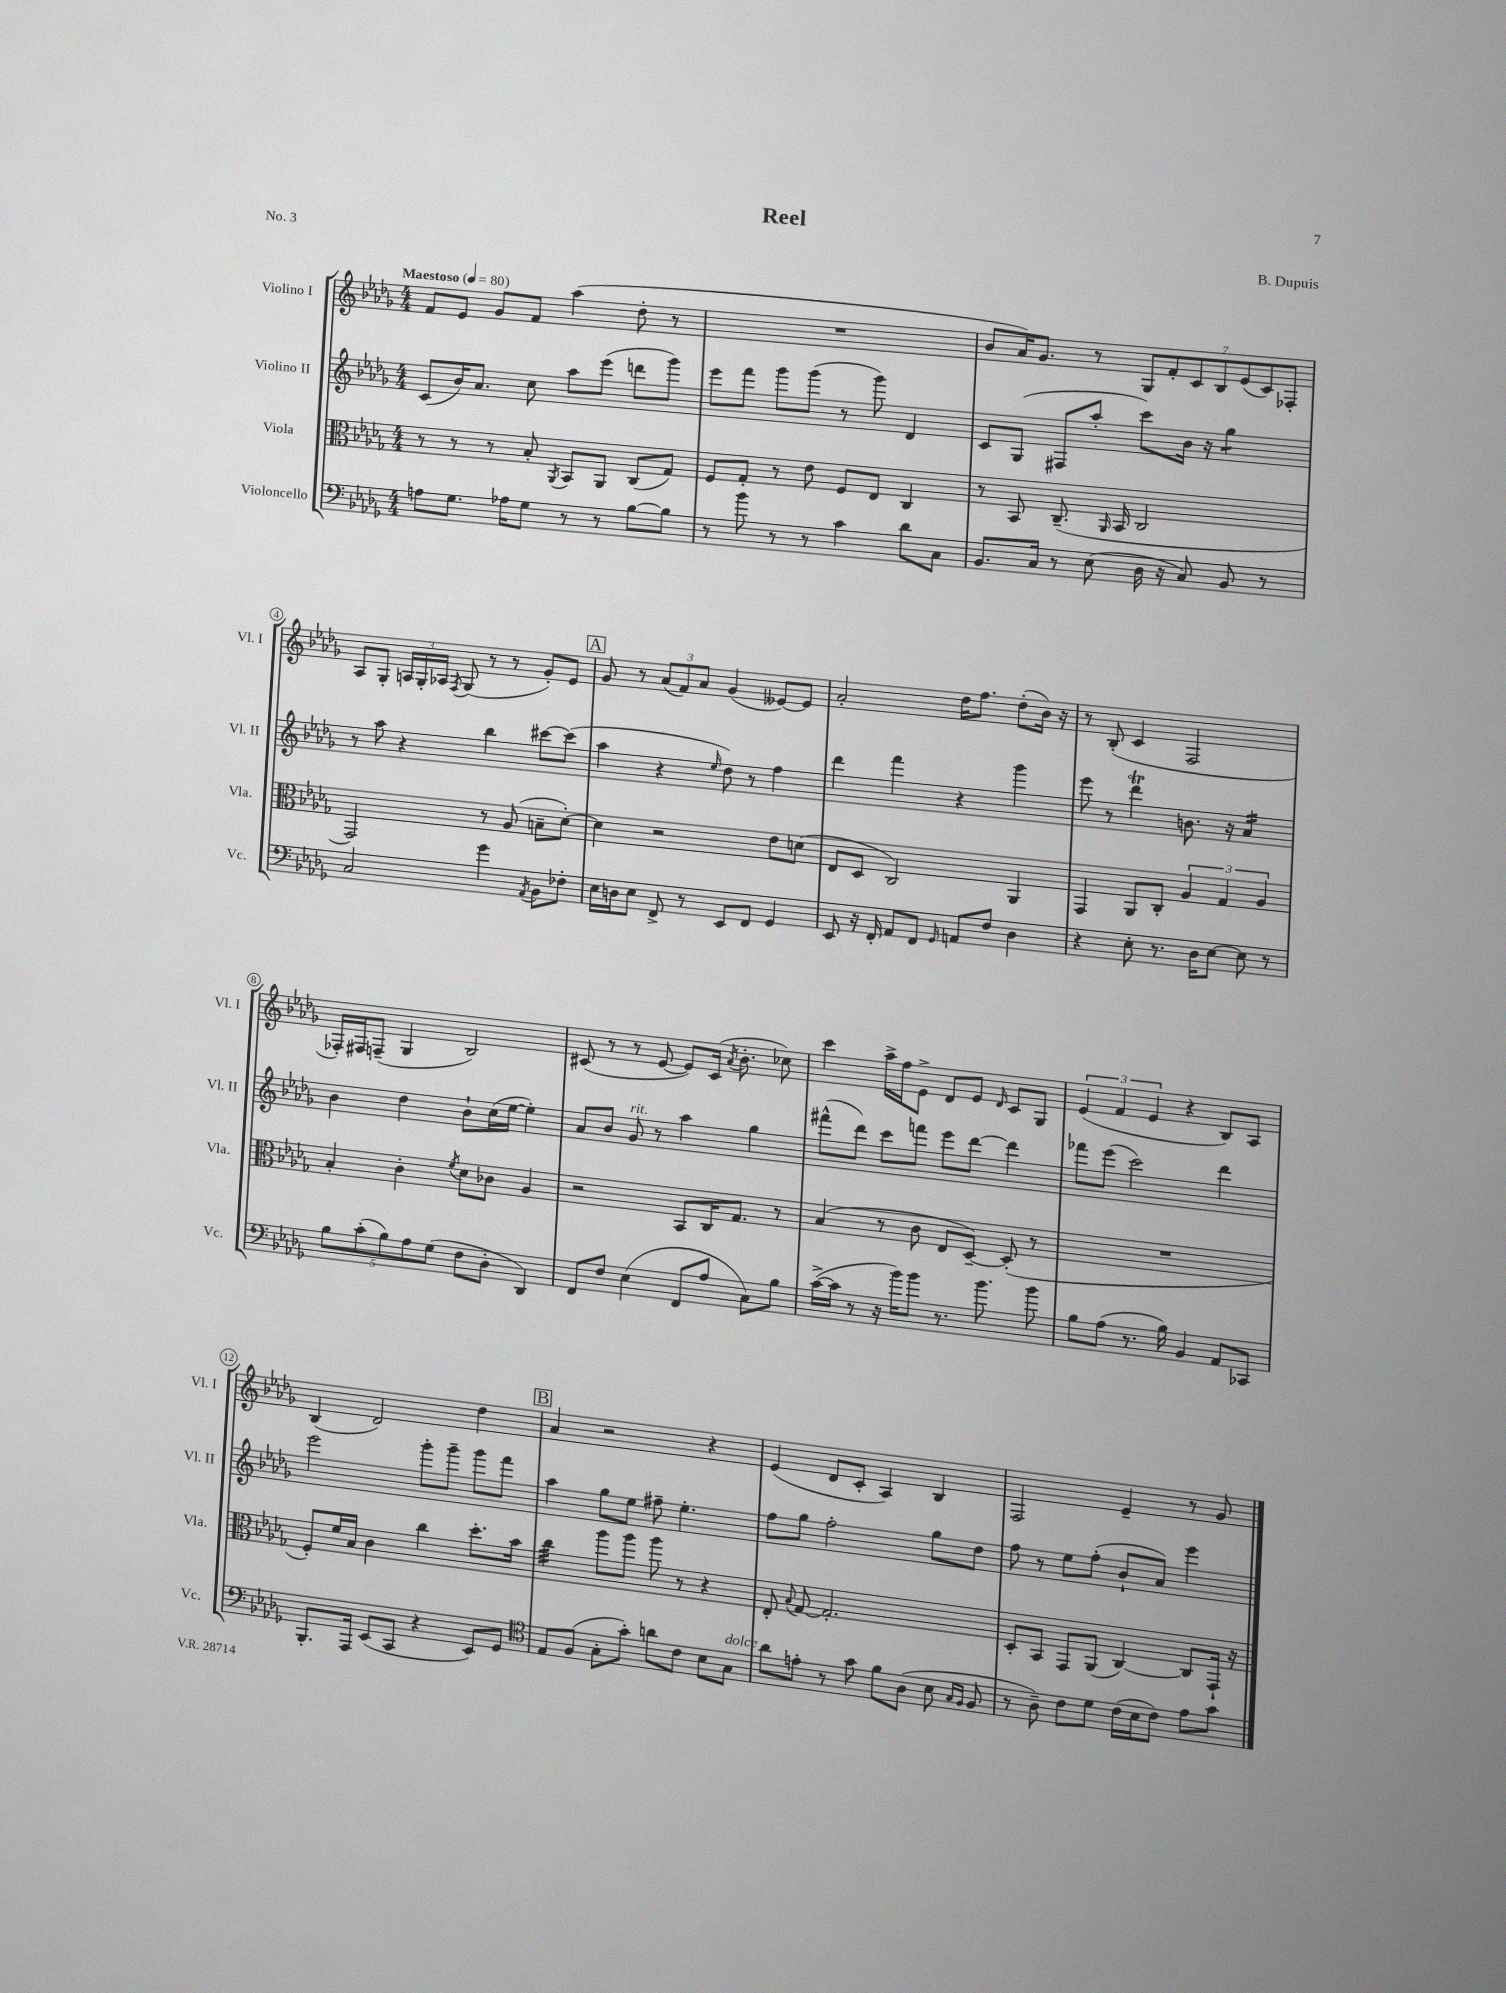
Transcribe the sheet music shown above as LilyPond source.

\header { title = "Reel" composer = "B. Dupuis" piece = "No. 3" }
<<
\new StaffGroup <<
\new Staff = "s0" \with { instrumentName = "Violino I" shortInstrumentName = "Vl. I" } {
    \clef treble \key des \major \numericTimeSignature \time 4/4 \tempo "Maestoso" 4 = 80
    \autoBeamOff f'8[ ees'8] ges'8[ f'8] aes''4( des''8-. r8 |
    R1 |
    bes'8[ aes'16) ges'8.] r8 \tuplet 7/4 { ges8[ f'8-. c'8 bes8 ees'8( c'8) fes8]-. } |
    aes8[ ges8]-. \tuplet 3/2 { a16[ ges16-. aes16] } \acciaccatura { f8 } ges8( r8 r8 ges'8[-.) ees'8] |
    \mark \markup { \box "A" } ges'8 r8 \tuplet 3/2 { aes'8[( f'8) aes'8] } ges'4( eeses'8[~) eeses'8] |
    aes'2-. des''16[ f''8.] des''8[-.( bes'16]) r16 |
    r8 bes8-.( c'4 f2 |
    fes16[-.) fis16 f8]--( ges4 bes2) |
    cis'8( r8 r8 ees'8~ ees'8[) cis'16]( \acciaccatura { aes'8 } bes'8.-. ces''8) |
    c'''4 aes''16[-> f''16 ees'8]-> des'8[ ees'8] \grace { des'16 } c'8[ ges8] |
    \tuplet 3/2 { ees'4( f'4 ees'4 } r4 bes8[) aes8] |
    bes4( des'2) des''4 |
    \mark \markup { \box "B" } aes'4 r2 r4 |
    ees'4( des'8[ c'8]-. aes4) bes4 |
    f2 ees'4-- r8 ges'8 \bar "|." |
}
\new Staff = "s1" \with { instrumentName = "Violino II" shortInstrumentName = "Vl. II" } {
    \clef treble \key des \major \numericTimeSignature \time 4/4
    \autoBeamOff c'8[( bes'16) aes'8.] c''8 aes''8[ ees'''8]( d'''8[ ges'''8]) |
    ees'''8[ f'''8] ges'''8[ ges'''8]( r8 ges'''8) des'4 |
    c'8[ ges8]( fis8[ aes''8]-. c'''8[) bes'16] r16 ges''4:8 |
    r8 aes''8 r4 bes''4 cis'''8[~ cis'''8]( |
    \mark \markup { \box "A" } aes''4 r4 \grace { ees''16 } des''8) r8 f''4 |
    des'''4 f'''4 r4 ges'''4 |
    ees'''8 r8 des'''4\trill b'8. r16 aes'4:16 |
    bes'4 des''4 bes'8[-! c''16( ees''16]~ ees''4-.) |
    aes'8[ bes'8] ges'8^\markup { \italic "rit." } r8 aes''4 ges''4 |
    fis'''8[-^( des'''8]) c'''8[ f'''8] ees'''8[ des'''8]~ des'''4 |
    fes'''8[ ees'''8]( c'''2) des'''4 |
    ees'''2 ges'''8[-. ges'''8]-- ges'''8[ f'''8] |
    \mark \markup { \box "B" } aes''4 ges''8[ ees''8] fis''8-- ees''4.-. |
    f''8[ ges''8] f''2-. ges''8[ des''8] |
    f''8 r8 ees''8[ f''8]-.( bes'8[-! aes'8]) ees'''4 \bar "|." |
}
\new Staff = "s2" \with { instrumentName = "Viola" shortInstrumentName = "Vla." } {
    \clef alto \key des \major \numericTimeSignature \time 4/4
    \autoBeamOff r8 r8 r8 bes8-. \acciaccatura { aes,8 } bes,8[ aes,8] c8[( ges8]) |
    f8[ ges8]-. r8 ees'8 f8[ ees8] c4 |
    r8 bes,8 c8.--( \grace { aes,16 } bes,16 c2 |
    ges,2) r8 aes8( b8[-- des'8]~-.) |
    \mark \markup { \box "A" } des'4 r2 ees'8[ d'8]( |
    ees8[ des8] c2) aes,4 |
    ges,4 aes,8[ c8]-. \tuplet 3/2 { aes4 ges4 aes4 } |
    bes4-. c'4-. \acciaccatura { f'8 } des'8[ ces'8] aes4 |
    r2 bes,8[ c16 ges8.] r8 |
    bes4( r8 c'8 ees8[ des8]~--) des8-.( r8 |
    R1 |
    f8[-.) f'16 bes16] c'4 c''4 des''8.[-. bes'16] |
    \mark \markup { \box "B" } c''4:32 aes''8[ aes''8] aes''8 r8 r4 |
    ees8-. \appoggiatura { bes8 } ges8~ ges2.-. |
    des8[-. bes,8] ges,8[ aes,8]( c4~) c8[ ges,16]-! r16 \bar "|." |
}
\new Staff = "s3" \with { instrumentName = "Violoncello" shortInstrumentName = "Vc." } {
    \clef bass \key des \major \numericTimeSignature \time 4/4
    \autoBeamOff a8[ ges8.] aes16[ ges8] r8 r8 bes8[~ bes8] |
    r8 bes'8 r8 r8 c'4 des'8[ c8] |
    bes,8.[ c16] r8 ees8( des16 r16 c8) bes,8 r8 |
    c2 ges'4 \acciaccatura { aes,8 } bes,8[ fes8]-. |
    \mark \markup { \box "A" } ees16[ d16 ees8] f,8-> r8 ees,8[ f,8] ges,4 |
    ees,8 r16 f,16-. aes,8[ f,8] \grace { ges,16 } a,8[ f8] des4 |
    r4 ees8-. r8. des16[ ees8]~ ees8 r8 |
    \tuplet 5/4 { bes8[ c'8-.( bes8) aes8 ges8]( } f8[ des8]-. des,4) |
    f,8[ f8] ees4( f,8[ aes8] c8[) bes8] |
    c'16[~->( c'16] r8 r16 bes'16[) bes'8] r8. bes'8. bes'8 |
    bes8[ aes8]( r8. bes16) bes,4 aes,8[ ces,8] |
    bes,,8.[-. aes,,16] ees,8[( c,8] r4 ees,8[) ges,8] |
    \mark \markup { \box "B" } \clef tenor ees8[ f8]( ges8[-. ges'8]-.) a'8[ c'8] bes8[ ges8]^\markup { \italic "dolce" } |
    aes'8[ e'8]-. r8 ges'8 f'8[ aes8]( bes8 \grace { ges16[ f16] } f8 |
    r8 aes8--) c'8[ des'8] c'16[( bes16 c'8]) ees'8[ ges'8] \bar "|." |
}
>>
>>
\layout { \context { \Score \override BarNumber.stencil = #(make-stencil-circler 0.1 0.3 ly:text-interface::print) } }
